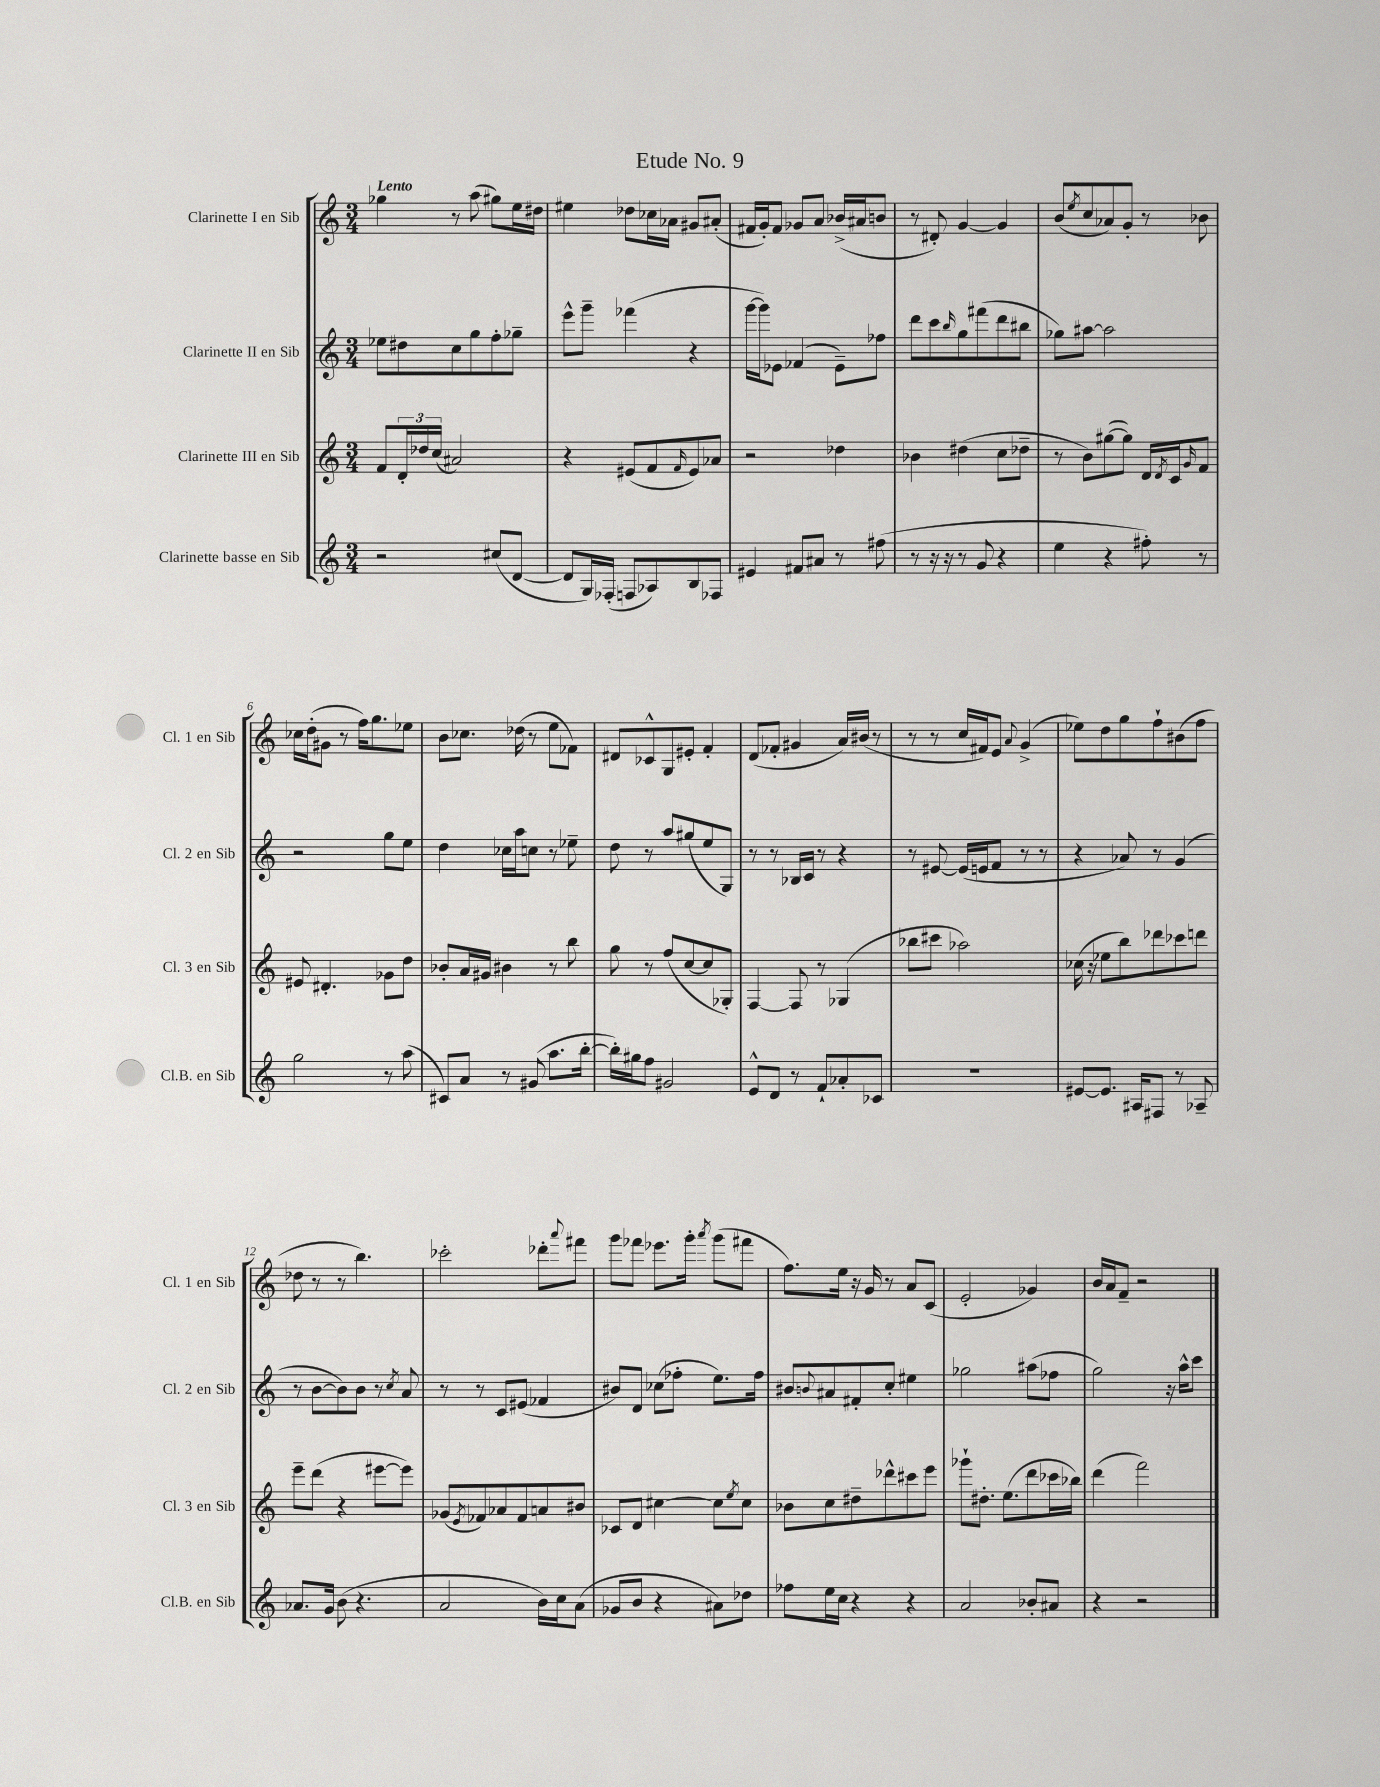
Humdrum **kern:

**kern	**kern	**kern	**kern
*staff4	*staff3	*staff2	*staff1
*clefG2	*clefG2	*clefG2	*clefG2
*k[]	*k[]	*k[]	*k[]
*M3/4	*M3/4	*M3/4	*M3/4
2r	8f	8ee-	4gg-
.	24d'	8dd#	.
.	24dd-	.	.
.	(24cc	.	.
.	2a#)	8cc	8r
.	.	8gg	(8aa
(8cc#	.	8ff'	8gg#)
[8d	.	8gg-~	16ee
.	.	.	16dd#
=	=	=	=
8d]	4r	8eee^^	4ee#
16G)	.	8ggg~	.
(16F-'	.	.	.
8F	(8e#	(4fff-	8dd-
8A-)	8f	.	16cc-
.	.	.	16a-
.	16qqf	.	.
8B	8e#)	4r	8g#
8F-	8a-	.	(8a#'
=	=	=	=
4e#	2r	[16ggg	16f#
.	.	16ggg])	16g')
.	.	8e-	8f#
8f#	.	(4f-	8g-
8a#	.	.	8a
8r	4dd-	8e-~)	(16b-^
.	.	.	16a#
(8ff#	.	8ff-	8b
=	=	=	=
8r	4b-	8ddd	8r
16r	.	8ccc	8d#')
16r	.	.	.
.	.	16qqbb	.
8r	(4dd#	8gg	[4g
8g	.	(8fff#	.
4r	8cc	8ddd	4g]
.	8dd-~	8bb#	.
=	=	=	=
4ee	8r	8gg-)	(8b
.	.	.	8qee
.	8b)	[8aa#	8cc
4r	([8gg#	2aa#]	8a-)
.	8gg#])	.	8g'
8ff#')	16d	.	8r
.	8qd	.	.
.	16c	.	.
.	16qqg	.	.
8r	8f	.	8b-
=	=	=	=
2gg	8e#	2r	16cc-
.	.	.	(16dd'
.	4.d#'	.	8g#
.	.	.	8r
.	.	.	16ff)
.	.	.	8.gg
8r	8g-	8gg	.
(8aa	8dd	8ee	8ee-
=	=	=	=
8c#)	8b-'	4dd	8b
8a	16a	.	8.cc-
.	16g#	.	.
8r	4b#	16cc-	.
.	.	16aa	(16dd-
(8g#	.	8cc	8r
8.aa	8r	8r	8ee
.	8bb	8ee-~	8f-)
[16bb'	.	.	.
=	=	=	=
16bb'])	8gg	8dd	8d#
16gg#	.	.	.
8ff	8r	8r	8c-^^
2g#	(8ff	8aa	8G
.	[8cc	(8gg#	8e#'
.	8cc]	8ee	4f'
.	8G-')	8G)	.
=	=	=	=
8e^^	[4F	8r	(8d
8d	.	8r	8f-'
8r	8F]	16B-	4g#
.	.	16c	.
8f`	8r	8r	.
8a-'	(4G-	4r	16a)
.	.	.	(16b#
8c-	.	.	8r
=	=	=	=
2.r	8bb-	8r	8r
.	8ccc#	[8e#	8r
.	2aa-)	(16e#]	16cc
.	.	16e	16f#)
.	.	8f	8e
.	.	.	8qqa
.	.	8r	(4g^
.	.	8r	.
=	=	=	=
[8e#	(16cc-	4r	8ee-)
.	16r	.	.
8.e#]	8ee-	.	8dd
.	8bb)	8a-)	8gg
16A#	.	.	.
8F#	8ddd-	8r	8ff`
8r	8ccc-	(4g	(8b#
8A-~	8ddd	.	8ff
=	=	=	=
8.a-	8eee~	8r	8dd-
.	(8ddd	[8b	8r
16g	.	.	.
(8b	4r	8b])	8r
4.r	.	8b	4.bb)
.	[8eee#	8r	.
.	.	8qcc	.
.	8eee#])	8a	.
=	=	=	=
2a	(8g-	8r	2ccc-'
.	8qe	.	.
.	8f-)	8r	.
.	8a-	8c	.
.	8f-	(8e#	.
16b)	8a	4f-	8ddd-'
16cc	.	.	.
.	.	.	8qqaaa
(8a	8b#	.	8fff#
=	=	=	=
8g-	8c-	8b#)	8ggg
8b	8d	8d	8fff-
4r	[4cc#	(8cc-	8.eee-
.	.	8ff-'	.
.	.	.	16ggg'
.	.	.	8qaaa
8a#)	8cc#]	8.ee)	(8ggg
.	8qee	.	.
8dd-	8cc#	.	8fff#
.	.	16ff-	.
=	=	=	=
8ff-	8b-	8b#	8.ff)
.	.	8qqb	.
16ee	8cc	8a#	.
16cc	.	.	16ee
4r	8dd#~	8f#'	16r
.	.	.	16g
.	8ddd-^^	8cc'	8r
4r	8ccc#	4ee#	8a
.	8eee	.	(8c
=	=	=	=
2a	8ggg-`	2gg-	2e'
.	8.dd#'	.	.
.	(8.ee	.	.
8b-'	8ddd	(8aa#	4g-)
8a#	16ccc-	8ff-	.
.	16bb-)	.	.
=	=	=	=
4r	(4ddd	2gg)	16b
.	.	.	16a
.	.	.	8f~
2r	2fff)	.	2r
.	.	16r	.
.	.	16aa^^	.
.	.	8ccc	.
==	==	==	==
*-	*-	*-	*-
